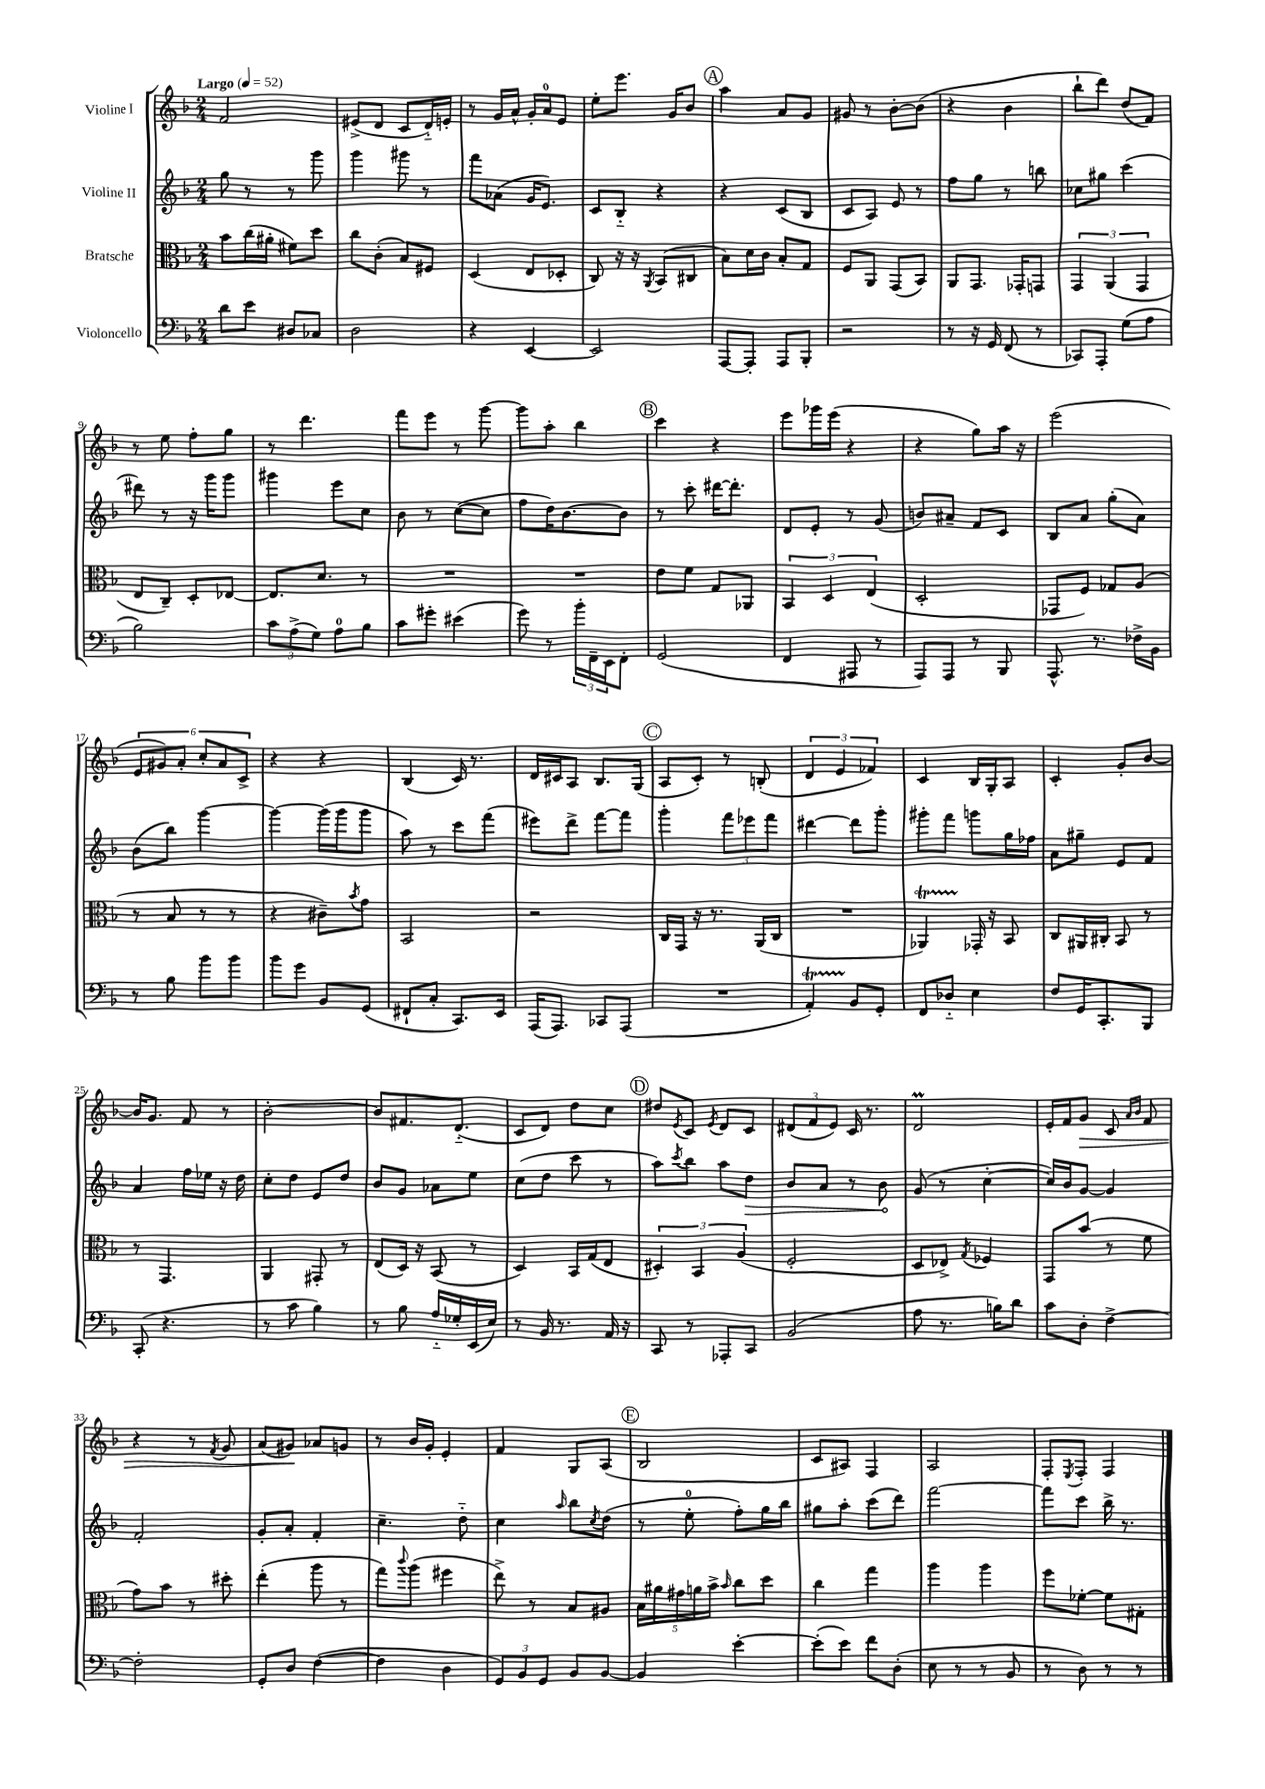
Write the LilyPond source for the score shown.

<<
\new StaffGroup <<
\new Staff = "s0" \with { instrumentName = "Violine I" } {
    \clef treble \key f \major \numericTimeSignature \time 2/4 \tempo "Largo" 4 = 52
    f'2 |
    eis'8->( d'8 c'8 d'16-_) e'16-. |
    r8 g'16 a'16-^ g'16-. a'16-0 e'8 |
    e''8-. e'''8. g'16 bes'8 |
    \mark \markup { \circle "A" } a''4 a'8 g'8 |
    gis'8 r8 bes'8~-. bes'8( |
    r4 bes'4 |
    bes''8-! d'''8) d''8( f'8) |
    r8 e''8 f''8-. g''8 |
    r8 d'''4. |
    f'''8 e'''8 r8 g'''8~ |
    g'''8 a''8-. bes''4 |
    \mark \markup { \circle "B" } c'''4 r4 |
    e'''8 ges'''16 e'''16( r4 |
    r4 g''8) a''16 r16 |
    e'''2( |
    \tuplet 6/4 { e'8 gis'8) a'8-. c''8-. a'8 c'8-> } |
    r4 r4 |
    bes4( c'16) r8. |
    d'16 cis'16 a8 bes8. g16( |
    \mark \markup { \circle "C" } a8 c'8-.) r8 b8-.( |
    \tuplet 3/2 { d'4 e'4 fes'4) } |
    c'4 bes16 g16-. a8 |
    c'4-. g'8-. bes'8~ |
    bes'16 g'8. f'8 r8 |
    bes'2~-. |
    bes'8 fis'8. d'8.-_( |
    c'8 d'8) d''8 c''8 |
    \mark \markup { \circle "D" } dis''8 \acciaccatura { e'8 } c'8 \acciaccatura { e'8 } d'8 c'8 |
    \tuplet 3/2 { dis'8( f'8 e'8) } c'16 r8. |
    d'2\prall |
    e'16-. f'16 g'8\> c'8 \grace { a'16 bes'16 } f'8 |
    r4 r8 \acciaccatura { f'8 } g'8 |
    a'8( gis'8\!) aes'8 g'8 |
    r8 bes'16 g'16-. e'4-. |
    f'4 g8 a8( |
    \mark \markup { \circle "E" } bes2 |
    c'8 ais8) f4 |
    a2 |
    f8-. \acciaccatura { e8 } f8-. f4 \bar "|." |
}
\new Staff = "s1" \with { instrumentName = "Violine II" } {
    \clef treble \key f \major \numericTimeSignature \time 2/4
    g''8 r8 r8 g'''8 |
    g'''4 gis'''8 r8 |
    f'''8 aes'8( g'16 e'8.) |
    c'8 bes8-_ r4 |
    \mark \markup { \circle "A" } r4 c'8( bes8 |
    c'8 a8) e'8 r8 |
    f''8 g''8 r8 b''8 |
    ces''8 gis''8 c'''4( |
    dis'''8) r8 r16 g'''16 g'''8 |
    gis'''4 e'''8 c''8 |
    bes'8 r8 c''8~( c''8 |
    f''8 d''16) bes'8.~ bes'8 |
    \mark \markup { \circle "B" } r8 c'''8-. dis'''16~ dis'''8.-. |
    d'8 e'8-. r8 g'8( |
    b'8) ais'8-- f'8 c'8 |
    bes8 a'8 g''8-.( a'8) |
    bes'8( bes''8) g'''4~ |
    g'''4~ g'''16( g'''16 g'''8 |
    a''8) r8 c'''8 f'''8( |
    eis'''8) d'''8-> f'''8~ f'''8 |
    \mark \markup { \circle "C" } g'''4-. \tuplet 3/2 { f'''8 ees'''8 f'''8 } |
    dis'''4~ dis'''8 g'''8-. |
    gis'''8-. f'''8 g'''8 g''16 fes''16 |
    a'8 gis''8-- e'8 f'8 |
    a'4 f''16 ees''16 r16 d''16 |
    c''8-. d''8 e'8 d''8 |
    bes'8 g'8 aes'8 e''8 |
    c''8( d''8 c'''8 r8 |
    \mark \markup { \circle "D" } a''8) \acciaccatura { c'''8 } bes''8 a''8 \once \override Hairpin.circled-tip = ##t d''8\> |
    bes'8 a'8 r8 bes'8\! |
    g'8( r8 c''4~-. |
    c''16) bes'16 g'8~ g'4 |
    f'2-. |
    g'8-. a'8-. f'4-. |
    c''4.-- d''8-_ |
    c''4 \grace { a''16 } bes''8 \acciaccatura { c''8 } d''8( |
    \mark \markup { \circle "E" } r8 e''8-0-. f''8-.) g''16 bes''16 |
    gis''8 a''8-. c'''8( d'''8) |
    f'''2~ |
    f'''8 c'''8 bes''16-> r8. \bar "|." |
}
\new Staff = "s2" \with { instrumentName = "Bratsche" } {
    \clef alto \key f \major \numericTimeSignature \time 2/4
    bes'8 c''16( ais'16-. fis'8) d''8 |
    c''8 c'8-.( bes8) fis8 |
    d4( e8 des8-. |
    c8) r16 r16 \acciaccatura { a,8 } bes,8( cis8 |
    \mark \markup { \circle "A" } bes8) d'16 c'16 bes8-. g8 |
    f8 a,8 g,8( bes,8) |
    a,8 g,8. ges,16-. g,8 |
    \tuplet 3/2 { g,4 a,4( g,4 } |
    e8 c8--) d8-. ees8~ |
    ees8. d'8. r8 |
    R2 |
    R2 |
    \mark \markup { \circle "B" } e'8 f'8 g8 aes,8 |
    \tuplet 3/2 { bes,4 d4 e4( } |
    d2-. |
    ges,8 f8) ges8 a8( |
    r8 bes8 r8 r8 |
    r4 cis'8--) \acciaccatura { bes'8 } g'8 |
    bes,2 |
    r2 |
    \mark \markup { \circle "C" } c16 g,16 r16 r8. a,16( c16 |
    R2 |
    aes,4\startTrillSpan) ges,16-.\stopTrillSpan r16 bes,8 |
    c8 ais,16 cis16-. bes,8 r8 |
    r8 g,4. |
    a,4 gis,8-. r8 |
    e8( d16) r16 bes,8( r8 |
    d4) bes,16 g16( e8 |
    \mark \markup { \circle "D" } \tuplet 3/2 { dis4-.) bes,4 a4( } |
    f2-. |
    d8 ees8->) \acciaccatura { g8 } fes4 |
    g,8 bes'8( r8 f'8 |
    g'8) bes'8 r8 dis''8-. |
    e''4-.( a''8 r8 |
    g''8) \appoggiatura { c'''8 } a''8( fis''4 |
    e''8->) r8 bes8 ais8 |
    \mark \markup { \circle "E" } \tuplet 5/4 { bes16 ais'16 gis'16 a'16 bes'16-> } \grace { bes'16 } c''8 d''8 |
    c''4 g''4 |
    a''4 a''4 |
    f''8 fes'8~-. fes'8 gis8-. \bar "|." |
}
\new Staff = "s3" \with { instrumentName = "Violoncello" } {
    \clef bass \key f \major \numericTimeSignature \time 2/4
    d'8 e'8 dis8 ces8 |
    d2 |
    r4 e,4~ |
    e,2 |
    \mark \markup { \circle "A" } a,,8~ a,,8-. a,,8 bes,,8-. |
    r2 |
    r8 r16 g,16 f,8( r8 |
    ces,8) a,,8-. g8( a8 |
    bes2) |
    \tuplet 3/2 { c'8 a8->( g8) } a8-0 bes8 |
    c'8 gis'8-. eis'4( |
    g'8) r8 \tuplet 3/2 { bes'16-. f,16-- e,16 } f,8-. |
    \mark \markup { \circle "B" } g,2( |
    f,4 ais,,8 r8 |
    a,,8) a,,8 r8 bes,,8 |
    a,,8.-^ r8. fes16-> bes,16 |
    r8 bes8 bes'8 bes'8 |
    bes'8 g'8 bes,8 g,8( |
    fis,8-! c8-. c,8.) e,16 |
    a,,16( a,,8.) ces,8 a,,8( |
    \mark \markup { \circle "C" } R2 |
    a,4-.\startTrillSpan) bes,8\stopTrillSpan g,8-. |
    f,8 des8-_ e4 |
    f8 g,16 c,8.-. bes,,8 |
    c,8-.( r4. |
    r8 c'8 bes4) |
    r8 bes8 a16-_ ges16-. e,16( e16) |
    r8 bes,16 r8. a,16 r16 |
    \mark \markup { \circle "D" } c,8 r8 aes,,8-. c,8 |
    bes,2( |
    a8 r8. b16) d'8 |
    c'8 d8-. f4~-> |
    f2-. |
    g,8-. d8 f4~( |
    f4 d4 |
    \tuplet 3/2 { g,8) bes,8 g,8 } bes,8 bes,8~ |
    \mark \markup { \circle "E" } bes,4 e'4~-. |
    e'8-.( e'8) f'8 d8-.( |
    e8 r8 r8 bes,8 |
    r8 d8) r8 r8 \bar "|." |
}
>>
>>
